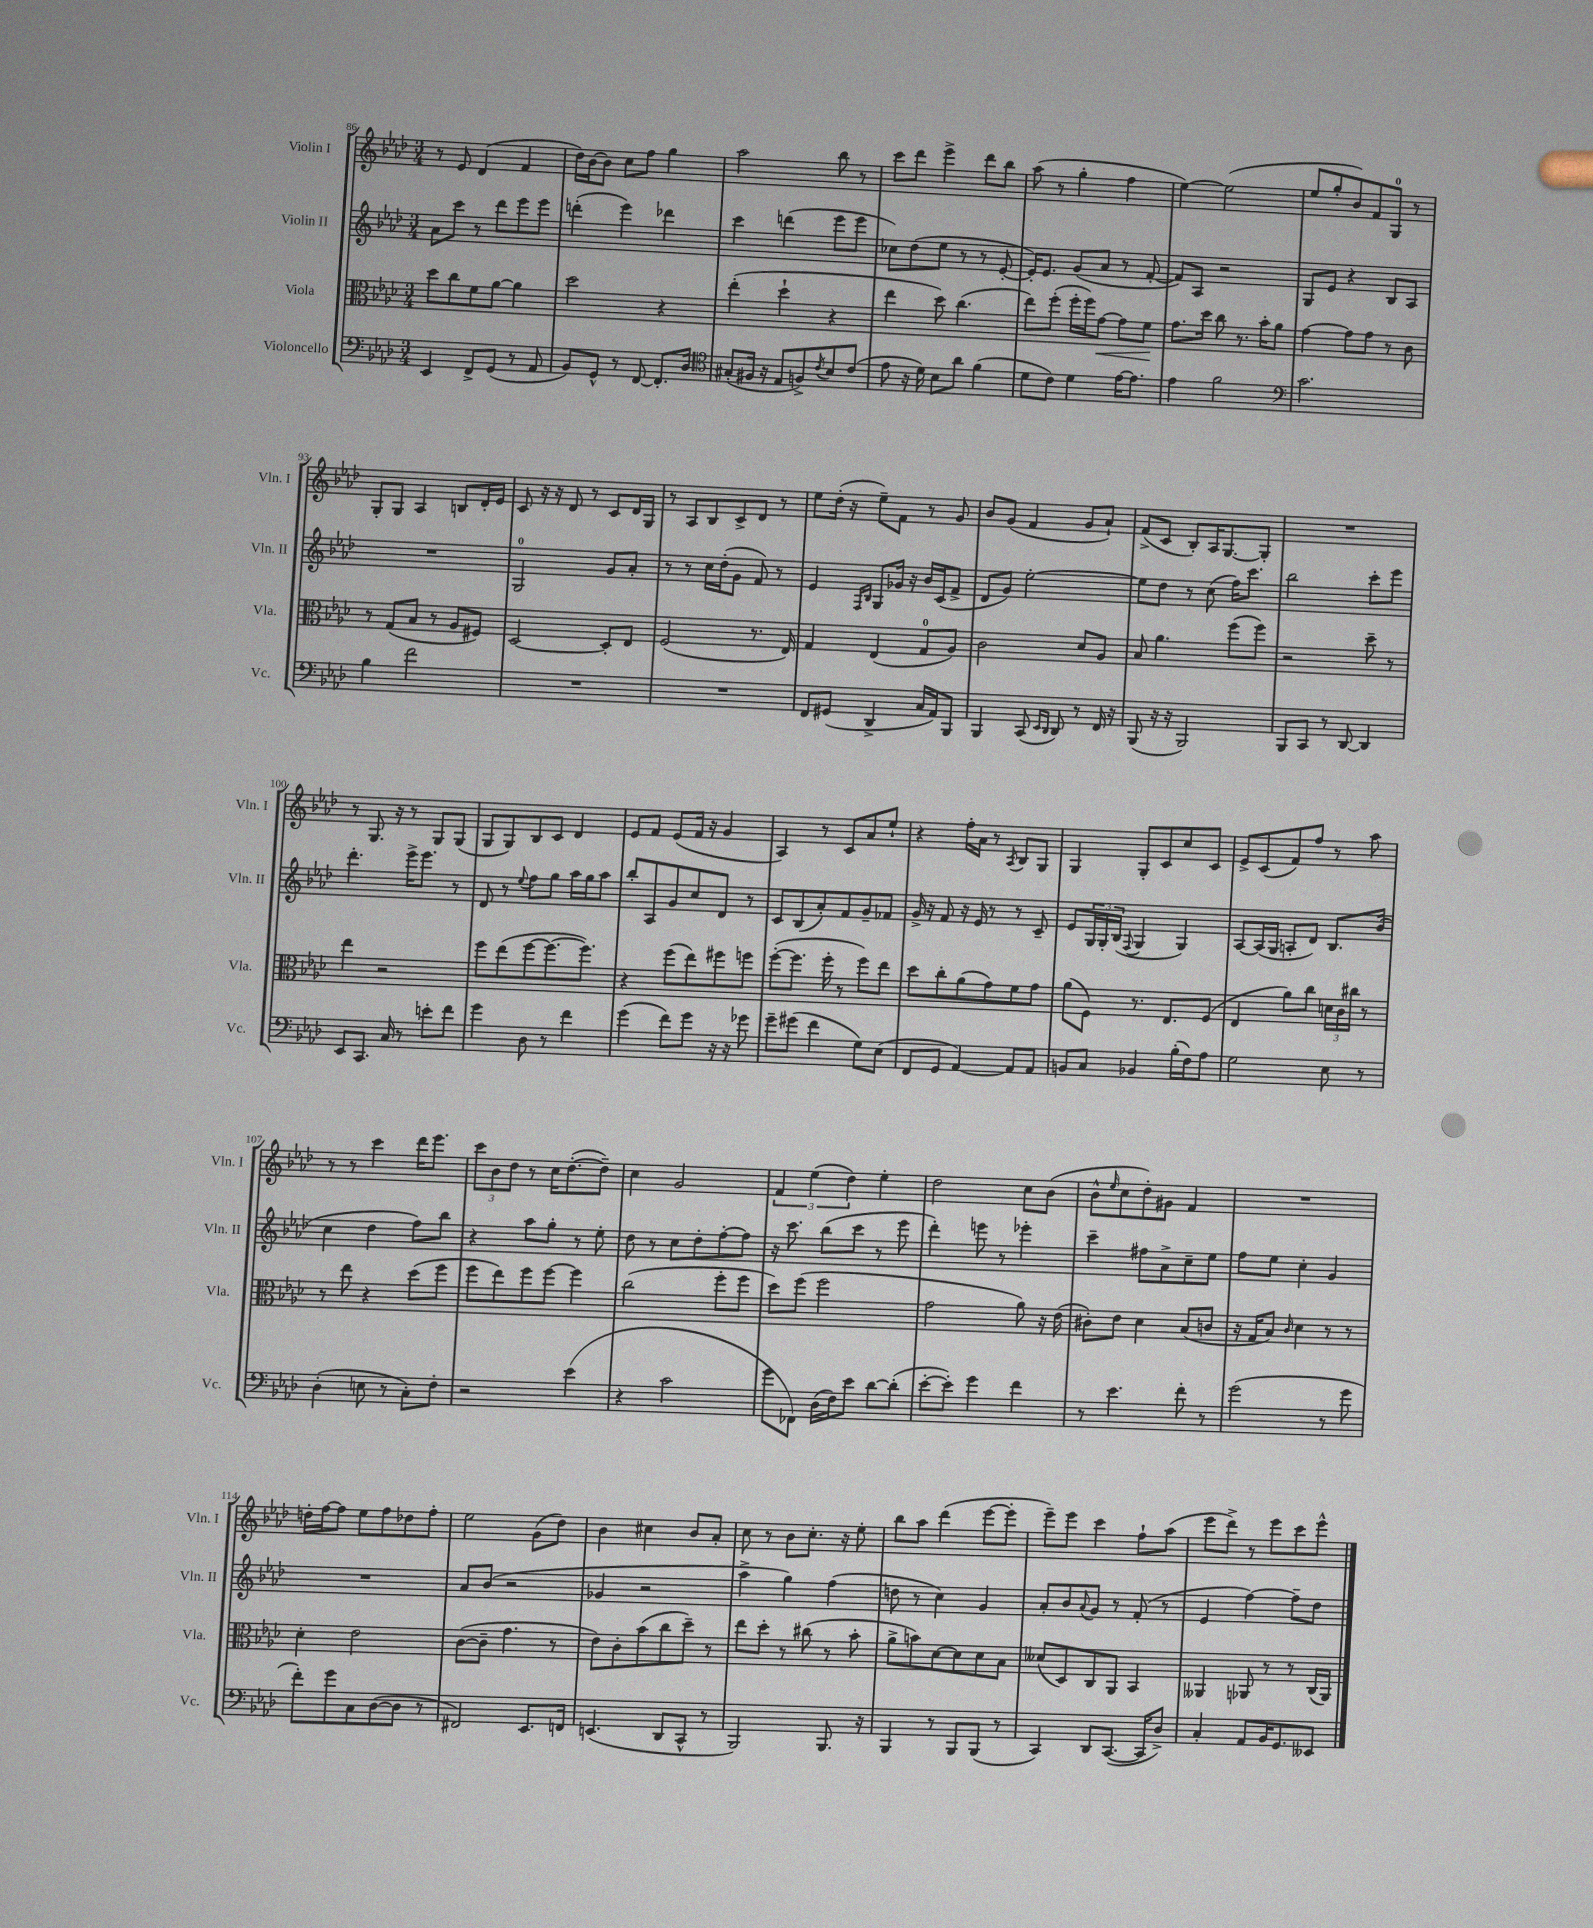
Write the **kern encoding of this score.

**kern	**kern	**kern	**kern
*staff4	*staff3	*staff2	*staff1
*clefF4	*clefC3	*clefG2	*clefG2
*k[b-e-a-d-]	*k[b-e-a-d-]	*k[b-e-a-d-]	*k[b-e-a-d-]
*M3/4	*M3/4	*M3/4	*M3/4
4EE-	8dd-	8a-	8r
.	8cc	8ccc	8e-
8FF^	8f	8r	(4d-
(8GG	[8a-	8ddd-	.
8r	4a-]	8eee-	4f
8AA-	.	8eee-	.
=	=	=	=
8BB-)	2dd-	(4ddd'	16dd-)
.	.	.	[16b-
8GG^^	.	.	8b-]
8r	.	4eee-)	8cc
[8FF	.	.	8ff
8.FF']	4r	4ddd-	4gg
16D-	.	.	.
=	=	=	=
*clefC4	*	*	*
(8G#'	(4ee-'	4ccc	2aa-
16F#	.	.	.
16r	.	.	.
8E-	4dd-`	(4ddd	.
8F^)	.	.	.
8qc	.	.	.
8B-	4r	8eee-	8bb-
(8c	.	8eee-	8r
=	=	=	=
8e-	4ee-	8cc-)	8ccc
16r	.	(8dd-	8ddd-
16d-)	.	.	.
8B-	8dd-)	8ee-	4eee-^
8a-	(4.cc	8r	.
(4f	.	8r	8ddd-
.	.	[8e-'	8bb-
=	=	=	=
8d-	8ee-)	16e-'])	(8aa-
.	.	8.e-	.
8c)	(8ff'	.	8r
4d-	16ff'	(8g	4gg'
.	16ff)	.	.
.	[8g	8a-	.
[16e-	8g]	8r	4ff
8.e-]	.	.	.
.	8f	[8f'	.
=	=	=	=
4e-	8.g	8f])	[4ee-)
.	.	8A-	.
.	16dd-	.	.
2f	8cc	2r	(2ee-]
.	8.r	.	.
.	16b-'	.	.
.	8a-	.	.
=	=	=	=
*clefF4	*	*	*
2.c	[4g	8G	8ee-
.	.	8e-	8gg'
.	8g]	4r	8b-)
.	8g	.	8f
.	8r	8B-	8G
.	8c	8A-	8r
=	=	=	=
4B-	8r	2.r	8G'
.	(8G	.	8G
2f	8B-	.	4A-
.	8r	.	.
.	8A-	.	8B
.	8F#)	.	16d-'
.	.	.	16e-
=	=	=	=
2.r	[2D-	2G	8c
.	.	.	16r
.	.	.	16r
.	.	.	8d-
.	.	.	8r
.	8D-']	8g	8c
.	8E-	8a-'	16d-
.	.	.	16G
=	=	=	=
2.r	(2F	8r	8r
.	.	8r	8A-
.	.	16cc	8B-
.	.	(16dd-'	.
.	.	8g	8c^
.	8.r	8f)	8d-
.	.	8r	8r
.	16E-)	.	.
=	=	=	=
8FF	4G	4e-	8ee-
(8GG#	.	.	(16dd-'
.	.	.	16r
.	.	16qqF	.
.	.	16qqB-	.
4DD-^	(4E-	8G	8ee-~)
.	.	16g-	8f
.	.	16r	.
16C	8G	16b-	8r
16AA-)	.	(16c	.
8BBB-	8A-)	8f^	8g
=	=	=	=
4BBB-	2c	8d-	8b-
.	.	8g)	(8g
(8CC	.	[2ee-'	4f
16qqEE-	.	.	.
16qqDD-	.	.	.
8DD-)	.	.	.
8r	8d-	.	8g
16FF	8A-	.	8a-`)
16r	.	.	.
=	=	=	=
(8BBB-	8B-	8ee-]	(8f^
16r	4.a-	8dd-	8c
16r	.	.	.
2BBB-)	.	8r	8B-')
.	.	(8cc	16A-
.	.	.	[8.G
.	(8ff	16ff)	.
.	.	8.ccc	.
.	8ff)	.	8G']
=	=	=	=
8BBB-	2r	2bb-	2.r
8CC	.	.	.
8r	.	.	.
[8DD-	.	.	.
4DD-]	8dd-~	8ccc'	.
.	8r	8eee-	.
=	=	=	=
8EE-	4ee-	4.ddd-'	8r
8.CC	.	.	8.G
.	2r	.	.
16C	.	.	16r
8r	.	16eee-^	8r
.	.	8.eee-	.
8e'	.	.	8G
8f	.	8r	(8G
=	=	=	=
4g	8ff	8d-	8G
.	(8ee-	8r	8G)
.	.	8qqee-	.
8D-	[8ff	8ff	8B-
8r	8.ff_	8gg	8c
4f	.	16aa-	4d-
.	8.ff])	16gg	.
.	.	8aa-	.
=	=	=	=
(4g	4r	8bb-'	8e-
.	.	8A-	8f
8f)	(8ff	8g	(8e-
8g	8ee-)	8cc	16f
.	.	.	16r
16r	8ff#	8d-	4g
16r	.	.	.
8g-	8ff	8r	.
=	=	=	=
8g~	([8ff'	8c	4A-)
(8g#	8.ff]	(8B-	.
4f	.	8a-')	8r
.	16ff'	.	.
.	8r	8f	8c
8G)	8ff)	8g~	8a-
(8E-	8ee-	8f-	8ee-`
=	=	=	=
8FF	8dd-	16g^	4r
.	.	16r	.
8GG	8cc'	8f	.
[4AA-)	(8a-	16r	16ff'
.	.	16e-	16a-
.	8g)	8r	8r
.	.	.	8qA-
8AA-]	8f	8r	8B-
8AA-	8g	8c~	8G
=	=	=	=
8BB	(8a-	8e-	4G
8C	8F)	24G	.
.	.	24G'	.
.	.	(24B-	.
.	.	8qqF	.
4BB-	8.r	4G	8G'
.	.	.	8c
.	8.E-	.	.
(16B-'	.	4G)	8cc
16F)	.	.	.
8A-	(8F	.	8c
=	=	=	=
2G	4E-	[8A-	8e-^
.	.	(16A-]	(8c
.	.	16G	.
.	8a-)	8A'	8f)
.	8cc	8d-)	8ff
8E-	24d	8.B-	8r
.	24c	.	.
.	24cc#	.	.
8r	8r	.	8aa-
.	.	(16b-	.
=	=	=	=
(4D-'	8r	4cc	8r
.	8ee-	.	8r
8E	4r	4dd-	4ccc
8r	.	.	.
8C')	(8dd-	8ff)	16ddd-
.	.	.	8.eee-
8F'	8ff	8bb-	.
=	=	=	=
2r	8ff	4r	12ccc
.	.	.	12b-
.	8ee-)	.	.
.	.	.	12dd-
.	8ff	8aa-	8r
.	[8ff	8gg'	16cc
.	.	.	([8.dd-'
(4e-	4ff]	8r	.
.	.	8ee-'	8dd-~])
=	=	=	=
4r	(2cc	8dd-	4cc
.	.	8r	.
2c	.	8cc	2g
.	.	8dd-'	.
.	8ff'	[8ff'	.
.	8ff	8ff]	.
=	=	=	=
8g	8dd-)	16r	6f
.	.	8.ccc	.
8FF-)	(8ff	.	.
.	.	.	(6ee-
(16D-	2ff	(8bb-	.
16F)	.	.	.
.	.	.	6dd-)
8e-	.	8ccc	.
[8d-	.	8r	4ee-'
(8d-']	.	8eee-	.
=	=	=	=
[8e-'	2g	4ddd-')	2dd-
8e-'])	.	.	.
4g	.	8eee	.
.	.	8r	.
4f	8a-)	4eee-'	8cc
.	16r	.	(8b-
.	(16e-	.	.
=	=	=	=
8r	8c#')	4ccc~	8b-^^
.	.	.	16qqee-
4.e-	8e-	.	8cc
.	4d-	8ff#	8dd-')
.	.	8a-^	8g#
8f'	(8B-	8cc~	4f
8r	8c	8ee-	.
=	=	=	=
(2g	16r	8ff	2.r
.	16G	.	.
.	8B-)	8ee-	.
.	16qqc	.	.
.	4d-	4cc'	.
8r	8r	4g	.
8g	8r	.	.
=	=	=	=
8f')	4d-'	2.r	16dd'
.	.	.	[16ff
8g	.	.	8ff]
8C	2e-	.	8ee-
([8D-	.	.	8ff
8D-]	.	.	8dd-
8r	.	.	8ff'
=	=	=	=
2FF#)	([8c	8a-	2ee-
.	8c~]	(8b-	.
.	4.g	2r	.
8.EE-	.	.	(8g
.	8r	.	8dd-)
16FF	.	.	.
=	=	=	=
(4.EE	8e-)	4g-	4b-
.	8c'	.	.
.	(8b-	2r	4cc#
8DD-	8cc	.	.
8CC^^	8dd-~)	.	8b-
8r	8r	.	8a-'
=	=	=	=
2BBB-)	8ee-	4aa-^	8cc
.	8dd-'	.	8r
.	8r	4gg)	8b-
.	(8cc#	.	8.cc'
8.BBB-	8r	(4ff	.
.	.	.	16r
.	8b-'	.	8ee-'
16r	.	.	.
=	=	=	=
4BBB-	8a-^	8dd	8bb-
.	8b)	8r	8aa-
8r	[8d-	4cc)	(4ddd-
8BBB-	8d-]	.	.
(8BBB-	8d-	4g	[8eee-
8r	8B-	.	8eee-']
=	=	=	=
4CC)	(8d--	8a-'	8eee-~)
.	8D-)	8b-	8eee-
.	.	8qqa-	.
8DD-	8C	8g	4ccc
([8.CC	8AA-	8r	.
.	4BB-	(8f'	8ff`
16CC]	.	.	.
8D-^)	.	8r	(8aa-
=	=	=	=
4C'	4AA--	4e-	8eee-
.	.	.	8ddd-^)
8AA-	8AA-	[4ff)	8r
16BB-	8r	.	8eee-
8.GG	.	.	.
.	8r	8ff~]	8ccc
8EE--	(16C	8dd-	8eee-^^
.	16AA-)	.	.
==	==	==	==
*-	*-	*-	*-
